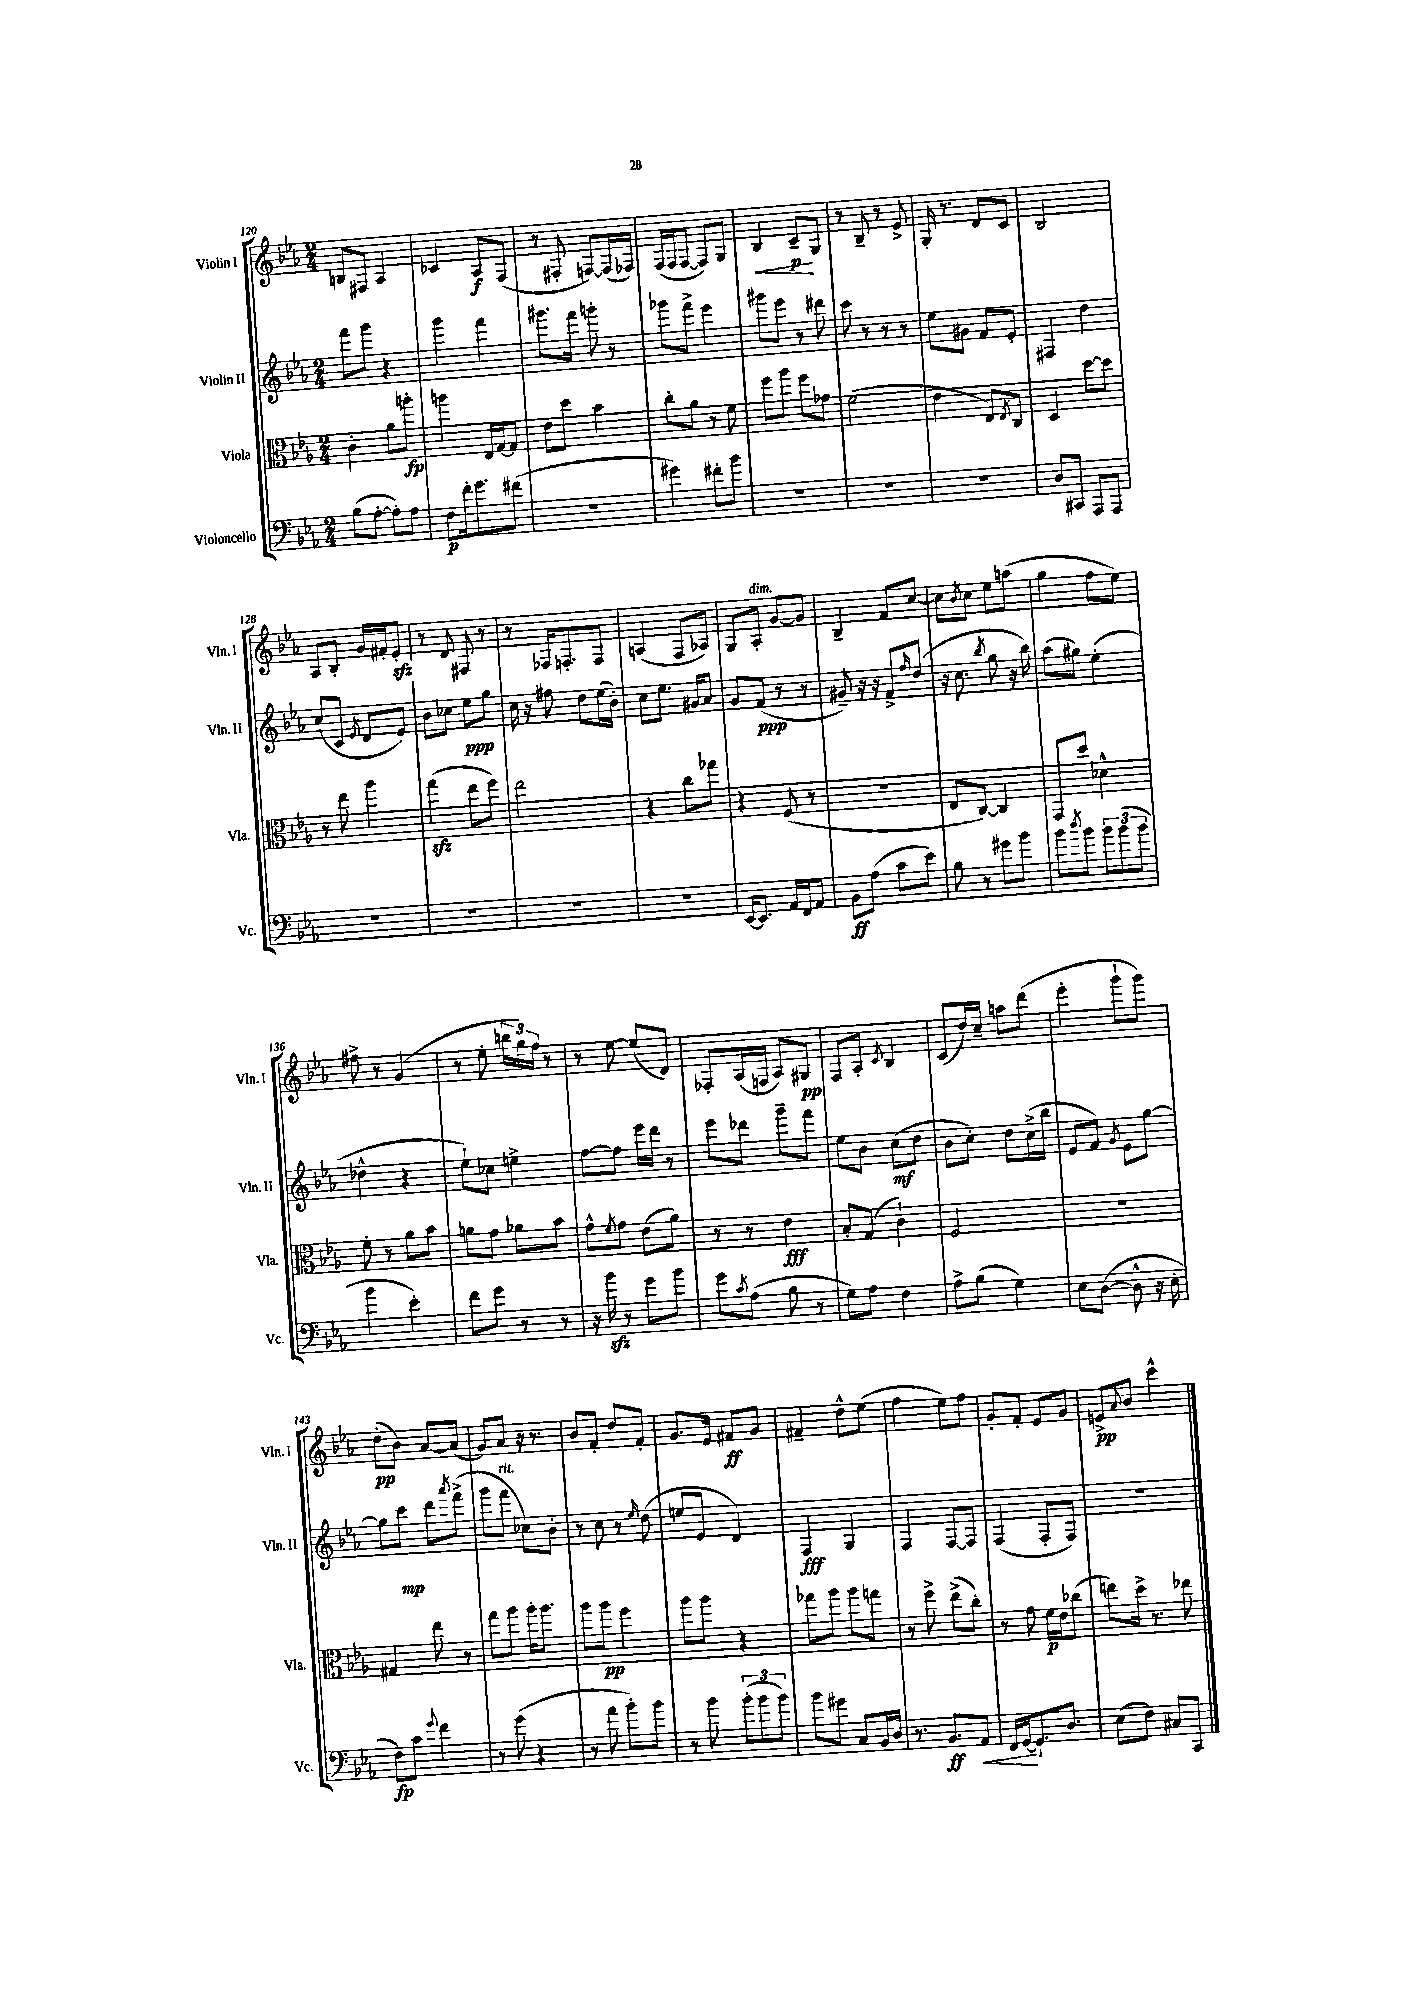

**kern	**kern	**kern	**kern
*staff4	*staff3	*staff2	*staff1
*clefF4	*clefC3	*clefG2	*clefG2
*k[b-e-a-]	*k[b-e-a-]	*k[b-e-a-]	*k[b-e-a-]
*M2/4	*M2/4	*M2/4	*M2/4
(8B-\L	4c'\	8fff\L	8B/L
[8A-'\J	.	8ggg\J	8F#/J
8A-'\]L)	8a-\L	4r	4A-/
8A-\J	8aa'\J	.	.
=	=	=	=
8F\L	4aa\	4ggg\	4c-/
16f'\k	.	.	.
8.g\	.	.	.
.	16E-/LL	4fff\	8A-/L
.	[16G/J	.	.
(8f#\J	8G/]J	.	(8F/J
=	=	=	=
2r	8e-\L	8.ggg#\L	8r
.	8dd\J	.	8F#'/
.	.	16fff\Jk	.
.	4b-\	8ggg'\	[8F/L)
.	.	8r	(16F/]L
.	.	.	16F-/JJ)
=	=	=	=
4g#\)	8cc'\L	8ggg-\L	(16F/LL
.	.	.	16F/J
.	8a-\J	8fff^\J	[8F/J
8f#'\L	8r	4eee-\	8F/]L)
8b-\J	8f\	.	8G/J
=	=	=	=
2r	8ff\L	8ggg#\L	4B-/
.	8aa-\J	8eee-\J	.
.	8ff\L	8r	8c~/L
.	8g-\J	8ddd#\	8G/J
=	=	=	=
2r	(2f\	8ccc\	8r
.	.	8r	8B-~/
.	.	8r	8r
.	.	8r	8e-^/
=	=	=	=
2r	4e-\	8ee-\L	16G'/
.	.	.	8.r
.	.	8g#\J	.
.	8E-/L)	8f/L	8d/L
.	8qE-/	.	.
.	8C/J	8e-'/J	8c/J
=	=	=	=
8D/L	4D/	4F#/	2B-/
8CC#/J	.	.	.
8AAA-/L	[8dd\L	4dd\	.
8AAA-/J	8dd\]J	.	.
=	=	=	=
2r	8r	(8cc/L	8A-/L
.	8ee-\	8c/J	8B-'/J
.	.	8qe-/	.
.	4aa-\	8d/L	16g/LL
.	.	.	16f#'/J
.	.	8e-/J)	8e-'/J
=	=	=	=
2r	(4gg\	8b-\L	8r
.	.	8cc-\J	8d/
.	8ee-\L	8ee-\L	8F#/
.	8ff\J)	8gg\J	8r
=	=	=	=
2r	2ee-\	16cc\	8r
.	.	16r	.
.	.	8ff#\	16F-/LK
.	.	.	8.F'/
.	.	8dd\L	.
.	.	(16ee-\L	8F/J
.	.	16b-'\JJ)	.
=	=	=	=
2r	4r	8cc\L	(4A/
.	.	8.ee-\J	.
.	8cc\L	.	8F/L
.	.	16g#/LK	.
.	8gg-\J	8a-/J	8A-/J)
=	=	=	=
[16EE-/LK	4r	8g/L	8G/L
8.EE-/]J	.	.	.
.	.	(8f/J	8A-'/J
16AA-/LL	(8F/	8r	[8g/L
16FF/J	.	.	.
8AA-/J	8r	8r	8g/]J
=	=	=	=
8BB-\L	2r	8g#~/)	4B-~/
(8A-\J	.	16r	.
.	.	16r	.
8c\L	.	8f^/L	8f/L
.	.	16qqff/	.
8e-\J)	.	(8dd/J	[8cc/J
=	=	=	=
8B-\	8E-/L	16r	8cc\]L
.	.	8.cc\	.
.	.	.	8qb-/
8r	[8C/J)	.	8cc\J
.	.	8qbb-/	.
8g#\L	4C/]	8gg\	8ee-\L
8b-\J	.	16r	(8aa\J
.	.	16bb-\)	.
=	=	=	=
8b-\L	8GG/L	(8aa-\L	4gg\
8qdd/	.	.	.
8b-\J	8dd/J	8gg#\J)	.
12b-\L	4d-^^\	(4ee-'\	8ff\L
(12b-\	.	.	.
.	.	.	8ee-\J)
12b-\J	.	.	.
=	=	=	=
4b-\	8f'\	4dd-^^\	8ff#^\
.	8r	.	8r
4e-'\)	8a-\L	4r	(4g/
.	8b-\J	.	.
=	=	=	=
8f\L	8a\L	8ee-`\L)	8r
8g\J	8g\J	8cc-\J	8ee-'\
8r	8a-\L	4ee^\	24bb\LL
.	.	.	24gg\)
.	.	.	24ff\JJ
8r	8b-\J	.	8r
=	=	=	=
16r	8g^^\L	[8ff\L	8r
16b-\	.	.	.
.	8qf/	.	.
8r	8g\J	8ff\]J	[8ee-\
8g\L	(8e-\L	16eee-\LL	(8ee-/]L
.	.	16ddd\JJ	.
8b-\J	8a-\J)	8r	8d/J)
=	=	=	=
8g\L	8r	8eee-\L	8F-'/L
8qc/	.	.	.
(8A-\J	8r	8ddd-\J	(16A-/L
.	.	.	16F/JJ
8B-\	4e-\	8ggg~\L	8A-/L)
8r	.	8fff\J	8G#/J
=	=	=	=
8G\L)	8B-'/L	8ee-\L	8F/L
8A-\J	(8G/J	8b-\J	8A-'/J
.	.	.	8qc/
4F\	4c`\)	(8cc\L	4B-/
.	.	8dd\J	.
=	=	=	=
8A-^\L	2F/	8b-\L	(8c/L
(8B-\J	.	8cc'\J)	16dd/L)
.	.	.	16cc~/JJ
4G\)	.	8dd\L	8aa\L
.	.	(16cc^\L	(8ddd\J
.	.	16bb-\JJ	.
=	=	=	=
8E-\L	2r	8e-/L	4eee-'\
([8D\J	.	8f/J)	.
.	.	8qg/	.
8D^^\]	.	8e-\L	8ggg`\L
16r	.	[8gg\J	8ggg\J)
16E-'\	.	.	.
=	=	=	=
8F\L)	4G#/	8gg\]L	(8dd'\L
8c\J	.	8ccc\J	8b-\J)
8qqg/	.	.	.
4f\	8ee-\	8ddd\L	[8a-/L
.	.	8qaaa-/	.
.	8r	(8fff^\J	(8a-/]J
=	=	=	=
8r	8gg\L	8ggg\L	8g/L)
(8g\	8aa-\J	8fff\J	8a-/J
4r	16aa-'\LK	8cc-\L)	16r
.	8.aa-\J	.	8.r
.	.	8b-'\J	.
=	=	=	=
8r	8aa-\L	8r	8b-/L
8a-\	8aa-\J	8cc\	8f'/J
8b-'\L)	4ff\	8r	8dd/L
.	.	16qqee-/	.
8b-\J	.	(8dd\	8f'/J
=	=	=	=
8r	8aa-\L	8ee/L	8.g/L
8b-\	8aa-\J	8e-/J	.
.	.	.	16e-/Jk
(12b-'\L	4r	4d/)	8f#/L
12b-\	.	.	.
.	.	.	8g/J
12b-\J)	.	.	.
=	=	=	=
8b-\L	8gg-\L	4F/	4f#~/
8g#\J	8aa-\J	.	.
8C/L	8aa-\L	4G/	8dd^^\L
16BB-/L	8gg\J	.	(8ee-\J
16D/JJ	.	.	.
=	=	=	=
8.r	8r	4F/	4ff\
.	8ff^\	.	.
8.BB-/L	.	.	.
.	(8ee-^\L	[8F/L	8ee-\L)
8AA-/J	8cc'\J)	8F/]J	8ff\J
=	=	=	=
16FF/LL	8r	(4F/	8g'/L
[16GG/J	.	.	.
8.GG`/]	8g\	.	8f'/J
.	16f\LL	8F'/L	8e-/L
8.D/J	16e-\J	.	.
.	(8cc-\J	8F/J)	8g/J
=	=	=	=
(8E-\L	8ee\L)	2r	8e^/L
.	.	.	8qqa-/
8F\J)	16dd^\Jk	.	8b-/J
.	8.r	.	.
8C#/L	.	.	4ccc^^\
8CC/J	8ee-\	.	.
==	==	==	==
*-	*-	*-	*-
